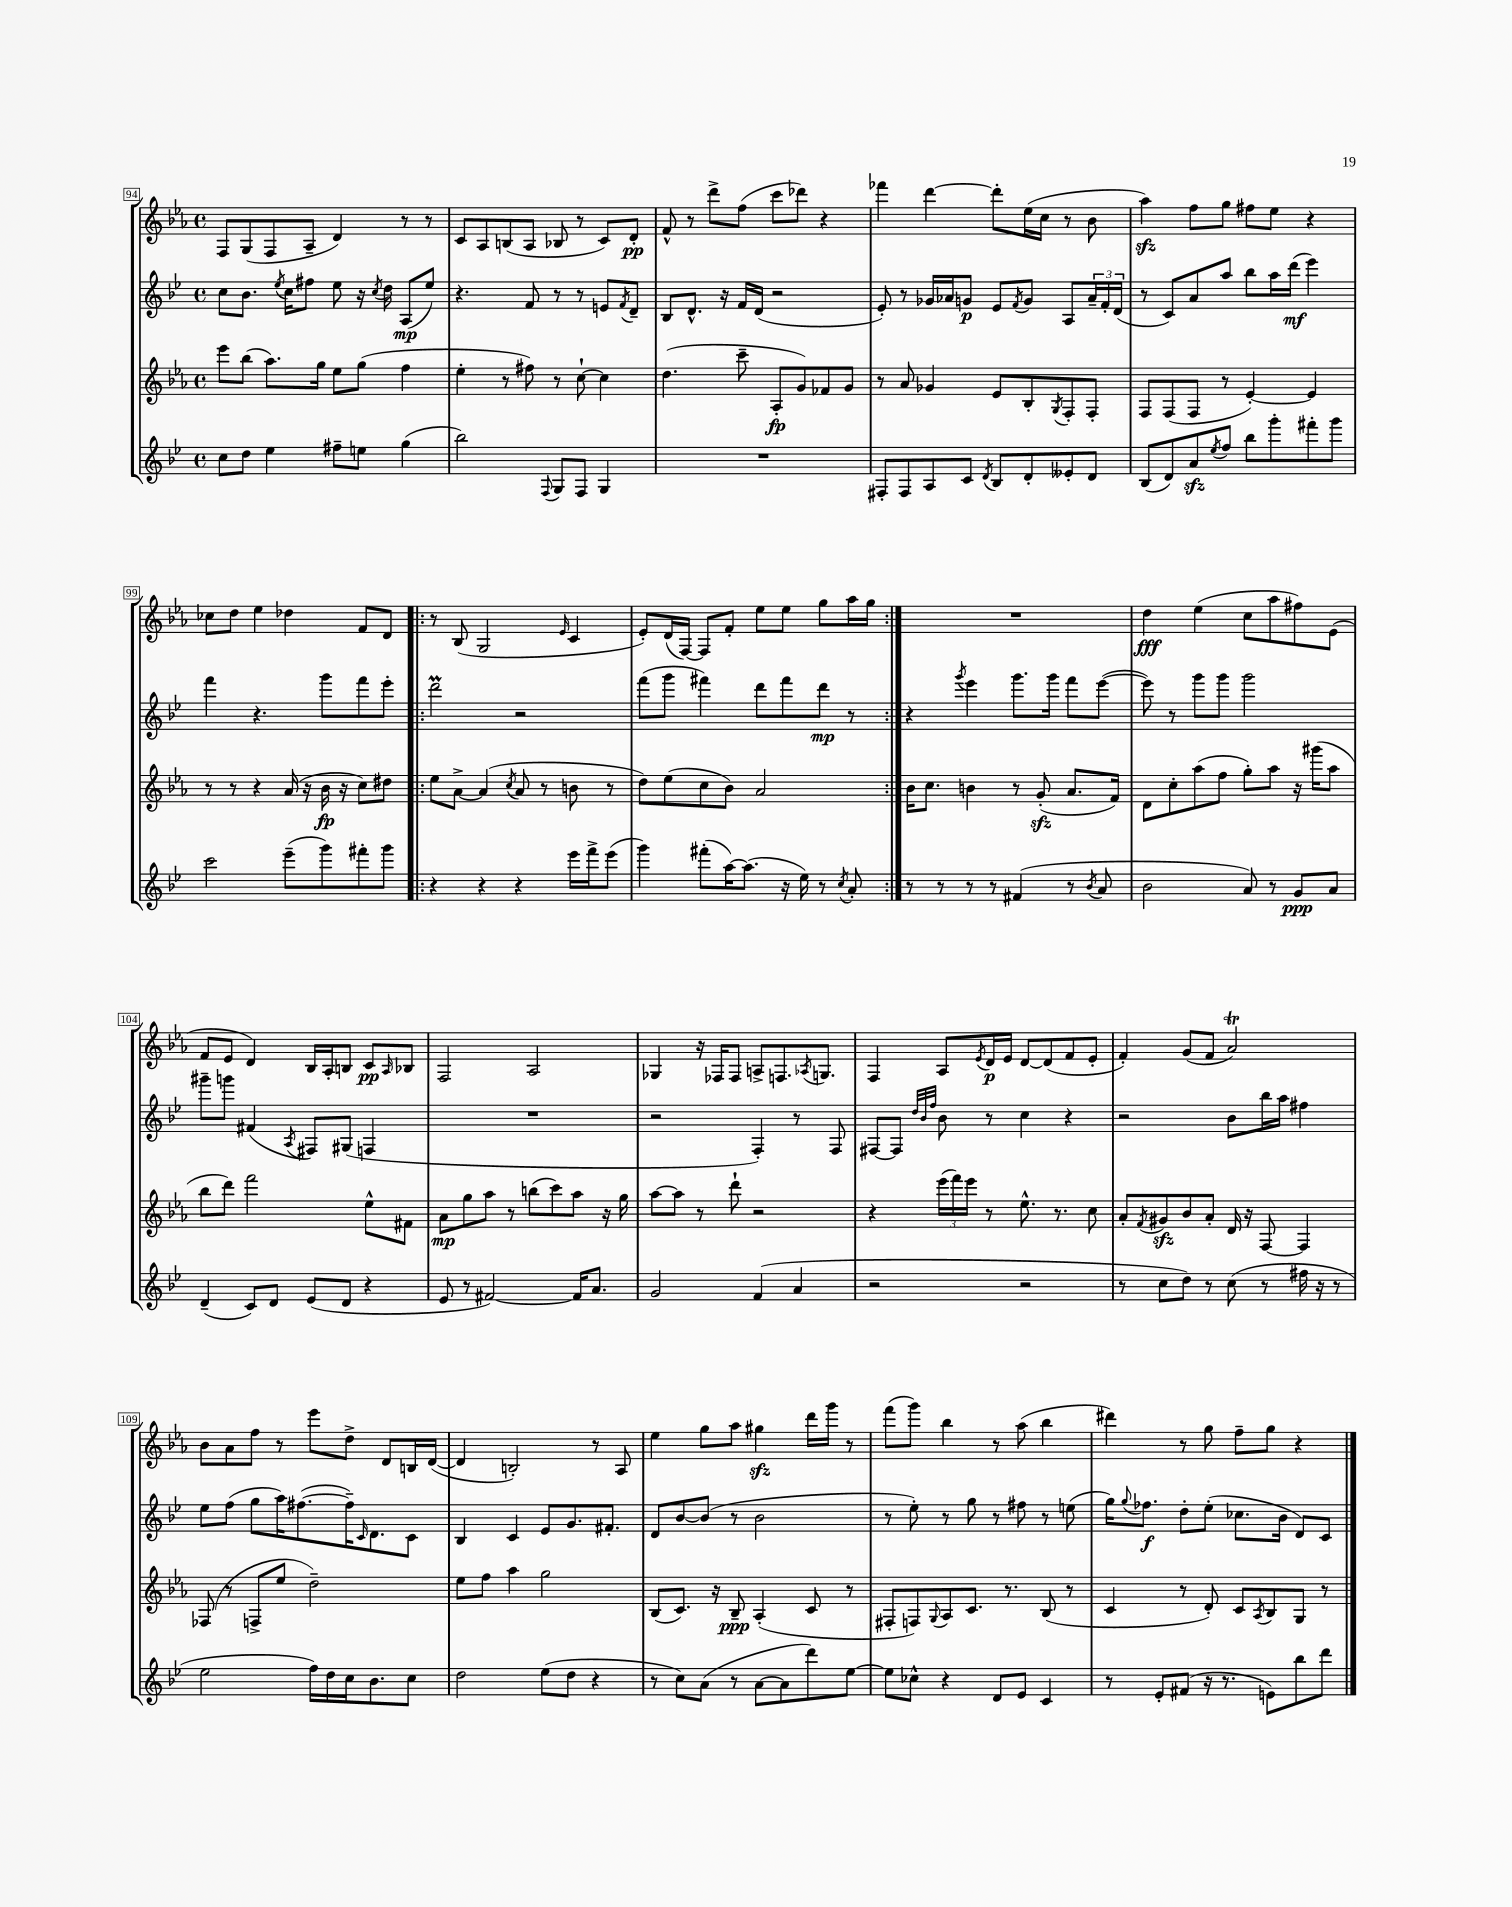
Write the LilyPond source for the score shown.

<<
\new StaffGroup <<
\new Staff = "s0" {
    \clef treble \key ees \major \defaultTimeSignature \time 4/4
    f8 g8( f8 aes8-- d'4) r8 r8 |
    c'8 aes8 b8( aes8 bes8 r8 c'8) d'8-.\pp |
    f'8-^ r8 d'''8-> f''8( c'''8 des'''8) r4 |
    fes'''4 d'''4~ d'''8-. ees''16( c''16 r8 bes'8 |
    aes''4\sfz) f''8 g''8 fis''8 ees''8 r4 |
    ces''8 d''8 ees''4 des''4 f'8 d'8 |
    \repeat volta 2 { r8 bes8( g2 \grace { ees'16 } c'4 |
    ees'8-.) d'16( f16~) f8 f'8-. ees''8 ees''8 g''8 aes''16 g''16 | }
    R1 |
    d''4\fff ees''4( c''8 aes''8 fis''8) ees'8( |
    f'8 ees'8 d'4) bes16 aes16-. b8 c'8\pp \grace { aes16 } bes8 |
    f2 aes2 |
    ges4 r16 fes16 fes8 a8-> f8. \acciaccatura { aes8 } g8. |
    f4 aes8 \acciaccatura { ees'8 } d'16\p ees'16 d'8~ d'8( f'8 ees'8-. |
    f'4-.) g'8( f'8 aes'2\trill) |
    bes'8 aes'8 f''8 r8 ees'''8 d''8-> d'8 b16 d'16~( |
    d'4 b2-.) r8 aes8 |
    ees''4 g''8 aes''8 gis''4\sfz d'''16 g'''16 r8 |
    f'''8( g'''8) bes''4 r8 aes''8( bes''4 |
    dis'''4) r8 g''8 f''8-- g''8 r4 \bar "|." |
}
\new Staff = "s1" {
    \clef treble \key bes \major \defaultTimeSignature \time 4/4
    c''8 bes'8. \acciaccatura { ees''8 } c''16 fis''8 ees''8 r16 \acciaccatura { c''8 } d''16 a8\mp( ees''8) |
    r4. f'8 r8 r8 e'8 \acciaccatura { f'8 } d'8-- |
    bes8 d'8.-^ r16 f'16 d'16( r2 |
    ees'8-.) r8 ges'16 aes'16 g'8\p ees'8 \acciaccatura { f'8 } g'8 a8 \tuplet 3/2 { aes'16-- f'16-. d'16( } |
    r8 c'8) a'8 a''8 bes''8 a''16 d'''16\mf( ees'''4) |
    f'''4 r4. g'''8 f'''8 ees'''8-. |
    \repeat volta 2 { d'''2\prall r2 |
    f'''8( g'''8 fis'''4) d'''8 fis'''8 d'''8\mp r8 | }
    r4 \acciaccatura { g'''8 } ees'''4 g'''8. g'''16 f'''8 ees'''8~( |
    ees'''8) r8 g'''8 g'''8 g'''2 |
    gis'''8-- g'''8 fis'4( \acciaccatura { a8 } fis8) gis8( f4 |
    R1 |
    r2 f4-.) r8 f8 |
    fis8~ fis8 \grace { d''32 bes'32 f''32 } bes'8 r8 c''4 r4 |
    r2 bes'8 bes''16 a''16 fis''4 |
    ees''8 f''8( g''8 a''16) fis''8.~( fis''16--) \grace { c'16 } d'8. c'8 |
    bes4 c'4 ees'8 g'8. fis'8.-. |
    d'8 bes'8~ bes'8( r8 bes'2 |
    r8 ees''8-.) r8 g''8 r8 fis''8 r8 e''8( |
    g''16) \appoggiatura { g''8 } fes''8.\f d''8-. ees''8-.( ces''8. bes'16 d'8) c'8 \bar "|." |
}
\new Staff = "s2" {
    \clef treble \key ees \major \defaultTimeSignature \time 4/4
    ees'''8 bes''8( aes''8.) g''16 ees''8 g''8( f''4 |
    ees''4-. r8 fis''8) r8 c''8~-! c''4 |
    d''4.( c'''8-- aes8-.\fp g'8) fes'8 g'8 |
    r8 aes'8 ges'4 ees'8 bes8-. \acciaccatura { g8 } f8-. f8-. |
    f8 f8( f8 r8 ees'4~-.) ees'4 |
    r8 r8 r4 aes'16( r16 bes'16\fp r16 c''8) dis''8 |
    \repeat volta 2 { ees''8 aes'8~-> aes'4( \acciaccatura { c''8 } aes'8 r8 b'8 r8 |
    d''8) ees''8( c''8 bes'8) aes'2 | }
    bes'16 c''8. b'4 r8 g'8-.\sfz( aes'8. f'16) |
    d'8 c''8-. aes''8( f''8 g''8-.) aes''8 r16 gis'''16( aes''8 |
    bes''8 d'''8) f'''2 ees''8-^ fis'8 |
    aes'8\mp g''8 aes''8 r8 b''8( c'''8) aes''8 r16 g''16 |
    aes''8~ aes''8 r8 d'''8-! r2 |
    r4 \tuplet 3/2 { ees'''16( f'''16) ees'''16 } r8 ees''8.-^ r8. c''8 |
    aes'8-. \acciaccatura { f'8 } gis'8\sfz bes'8 aes'8-. d'16 r16 f8~ f4 |
    fes8( r8 f8-> ees''8 d''2--) |
    ees''8 f''8 aes''4 g''2 |
    bes8( c'8.) r16 bes8--\ppp aes4-.( c'8 r8 |
    fis8-. f8) \appoggiatura { g8 } aes8 c'8. r8. bes8( r8 |
    c'4 r8 d'8-.) c'8 \acciaccatura { aes8 } bes8 g8 r8 \bar "|." |
}
\new Staff = "s3" {
    \clef treble \key bes \major \defaultTimeSignature \time 4/4
    c''8 d''8 ees''4 fis''8-- e''8 g''4( |
    bes''2) \appoggiatura { f8 } g8 f8 g4 |
    R1 |
    fis8-. fis8 a8 c'8 \acciaccatura { d'8 } bes8 d'8-. eeses'8-. d'8 |
    bes8( d'8) a'8\sfz \acciaccatura { ees''8 } f''8 bes''8 g'''8-. fis'''8-. g'''8 |
    c'''2 ees'''8--( g'''8) fis'''8-. g'''8 |
    \repeat volta 2 { r4 r4 r4 ees'''16 f'''16-> ees'''8( |
    g'''4) fis'''8-.( a''16~) a''8.( r16 ees''16) r8 \acciaccatura { c''8 } a'8-. | }
    r8 r8 r8 r8 fis'4( r8 \acciaccatura { bes'8 } a'8 |
    bes'2 a'8) r8 g'8\ppp a'8 |
    d'4--( c'8) d'8 ees'8( d'8 r4 |
    ees'8 r8 fis'2~) fis'16 a'8. |
    g'2 f'4( a'4 |
    r2 r2 |
    r8 c''8 d''8) r8 c''8( r8 fis''16 r16 r8 |
    ees''2 f''16) d''16 c''16 bes'8. c''8 |
    d''2 ees''8( d''8 r4 |
    r8 c''8) a'8( r8 a'8~ a'8 d'''8) ees''8~ |
    ees''8 ces''8-^ r4 d'8 ees'8 c'4 |
    r8 ees'8-. fis'8( r16 r8. e'8) bes''8 d'''8 \bar "|." |
}
>>
>>
\layout { \context { \Score currentBarNumber = #94 \override BarNumber.stencil = #(make-stencil-boxer 0.1 0.3 ly:text-interface::print) } }
